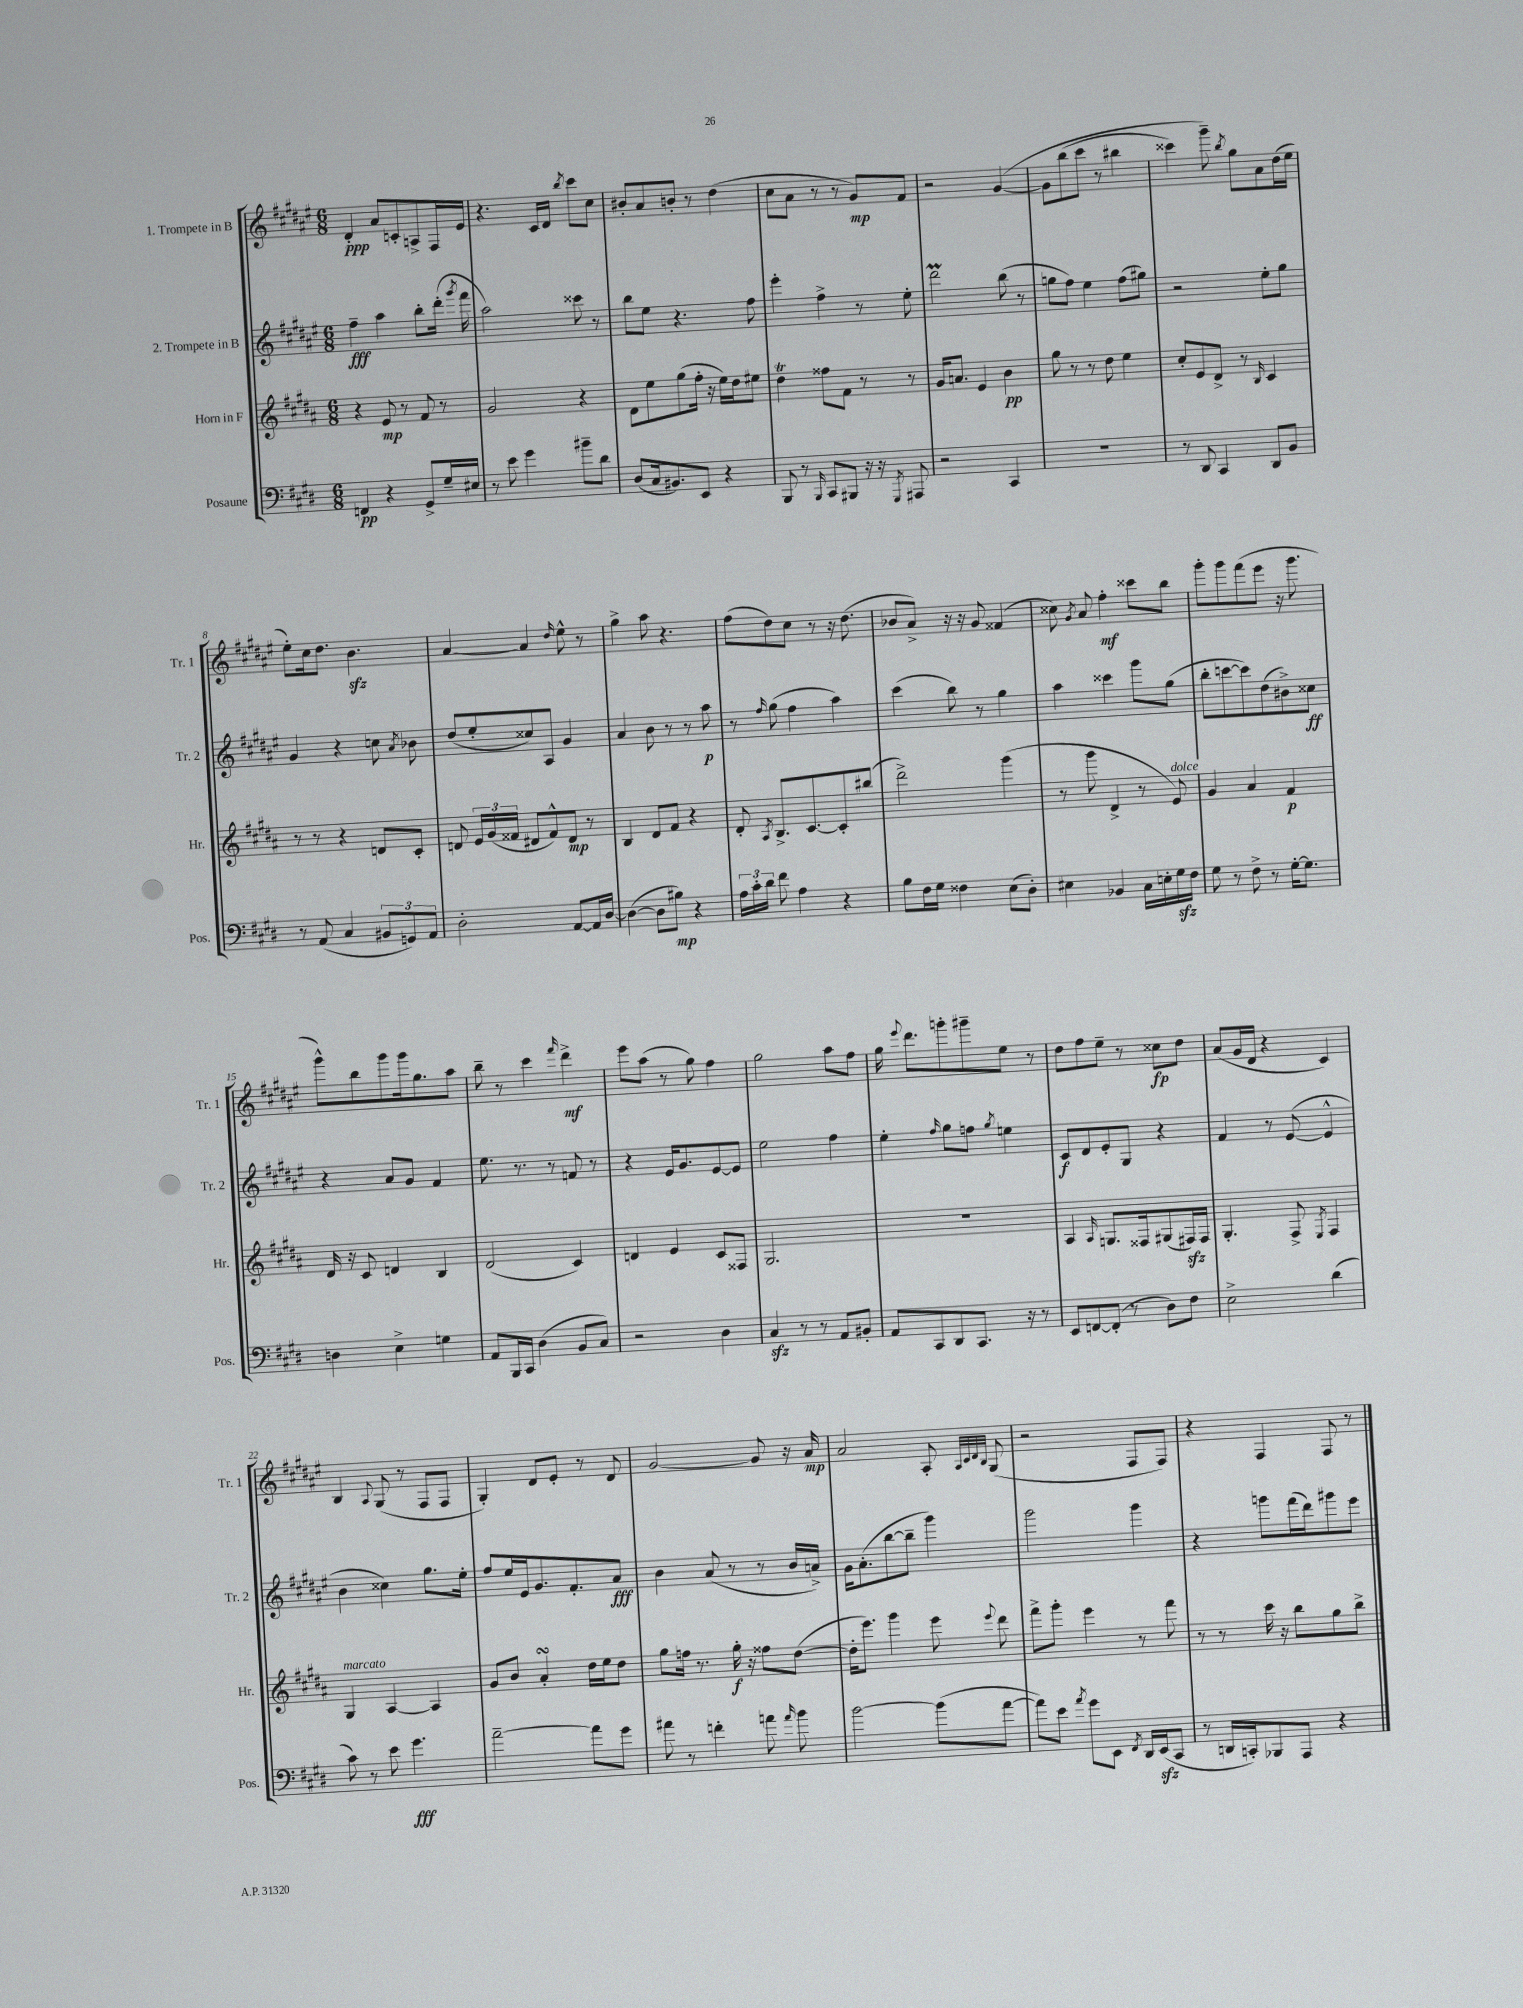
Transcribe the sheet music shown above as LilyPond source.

<<
\new StaffGroup <<
\new Staff = "s0" \with { instrumentName = "1. Trompete in B" shortInstrumentName = "Tr. 1" } {
    \clef treble \key fis \major \numericTimeSignature \time 6/8
    \autoBeamOff dis'4-.\ppp ais'8[ c'8-. a8-> fis16 eis'16] |
    r4. cis'16[ dis'16] \acciaccatura { b''8 } cis'''8[ cis''8] |
    bis'8[-. ais'8 b'8]-. r8 dis''4( |
    cis''8[ ais'8] r8 r8 gis'8[\mp) fis'8] |
    r2 gis'4~\( |
    gis'8[ b''8( cis'''8] r8 bis''4 |
    cisis'''4) gis'''8--\) \acciaccatura { b''8 } gis''8[ ais'8 dis''16( eis''16] |
    eis''8[-.) cis''16 dis''8.] b'4.\sfz |
    ais'4~ ais'4 \grace { dis''16 } eis''8-^ r8 |
    gis''4-> ais''8 r4. |
    fis''8[( dis''8) cis''8] r8 r16 dis''8.( |
    bes'8[ ais'8]->) r16 r16 gis'8 fisis'4( |
    cisis''8) \acciaccatura { gis'8 } ais'8 fis''4-.\mf cisis'''8[ b''8] |
    gis'''8[-. gis'''8 fis'''8( eis'''8] r16 gis'''8. |
    gis'''8[-^) b''8 gis'''8 gis'''16 gis''8. ais''8] |
    b''8-- r8 cis'''4 \grace { fis'''16 } dis'''4->\mf |
    eis'''8[ ais''8]( r8 gis''8) fis''4 |
    gis''2 ais''8[ fis''8] |
    gis''16 \appoggiatura { eis'''8 } dis'''8.[ g'''8-. gis'''8-- eis''8] r8 |
    dis''8[ fis''8 eis''8]-- r8 cisis''8[\fp dis''8] |
    ais'8[( gis'16 dis'16] r4 cis'4) |
    b4 \appoggiatura { ais8 } gis8( r8 fis8[ fis8] |
    gis4-.) dis'8[ eis'8]-. r8 dis'8 |
    gis'2~ gis'8 r16 ais'16\mp |
    ais'2 ais8-. \grace { ais32[ cis'32 dis'32 b32] } gis8( |
    r2 fis8[ fis8]) |
    r4 fis4 fis8 r8 \bar "|." |
}
\new Staff = "s1" \with { instrumentName = "2. Trompete in B" shortInstrumentName = "Tr. 2" } {
    \clef treble \key fis \major \numericTimeSignature \time 6/8
    \autoBeamOff fis''4--\fff ais''4 b''8[-. dis'''16]-.( \acciaccatura { gis'''8 } fis'''16 |
    ais''2) cisis'''8 r8 |
    b''8[ eis''8] r4. fis''8 |
    eis'''4-. fis''4-> r8 eis''8-. |
    dis'''2\prall b''8( r8 |
    g''8[ fis''8]) eis''4 fis''8[( gis''8]) |
    r2 eis''8[-. gis''8] |
    gis'4 r4 c''8 \acciaccatura { ais'8 } bes'8 |
    dis''8[( eis''8-. cisis''8) ais8] gis'4 |
    ais'4 b'8 r8 r8 ais''8\p |
    r8 \grace { fis''16 } gis''8( fis''4 ais''4) |
    cis'''4( b''8) r8 gis''4 |
    ais''4 cisis'''4 gis'''8[ gis''8]( |
    b''8[-. c'''8~ c'''8) dis''8( bis'8->) cisis''8]\ff |
    r4 ais'8[ gis'8] fis'4 |
    eis''8. r8. r8 f'8 r8 |
    r4 eis'16[ gis'8. eis'8~ eis'8] |
    eis''2 fis''4 |
    eis''4-. \grace { fis''16 } gis''8[ f''8] \acciaccatura { gis''8 } e''4 |
    cis'8[\f dis'8 eis'8-. gis8] r4 |
    fis'4 r8 eis'8~( eis'4-^ |
    b'4 cisis''4) gis''8.[ eis''16]-. |
    fis''8[ eis''16 eis'16 gis'8. fis'8.-. ais'8]\fff |
    b'4 ais'8( r8 r8 b'16[ a'16]->) |
    gis'16[ ais'8.-.( b''8~ b''8]-- gis'''4) |
    gis'''2 gis'''4 |
    r4 g'''8[ fis'''16( dis'''16) gis'''8 eis'''8] \bar "|." |
}
\new Staff = "s2" \with { instrumentName = "Horn in F" shortInstrumentName = "Hr." } {
    \clef treble \key b \major \numericTimeSignature \time 6/8
    \autoBeamOff r4 e'8\mp r8 fis'8 r8 |
    gis'2 r4 |
    dis'8[ e''8 gis''8( fis''16]-. r16 e''16[) dis''16 eis''8] |
    dis''4\trill fisis''8[ fis'8] r8 r8 |
    gis'16[ a'8.] e'4 b'4\pp |
    gis''8 r8 r8 dis''8 e''4 |
    cis''8[-. e'8 dis'8]-> r8 \grace { b16 } cis'4 |
    r8 r8 r4 d'8[ cis'8]-. |
    d'8 \tuplet 3/2 { e'16[ gis'16( fisis'16] } dis'8[ fisis'8-^) dis'8]\mp r8 |
    b4 dis'8[ fis'8] r4 |
    dis'8-. \acciaccatura { ais8 } b8.[-> cis'8.~ cis'8-. bis''8]( |
    dis'''2->) gis'''4( |
    r8 gis'''8 dis'4-> r8 e'8^\markup { \italic "dolce" }) |
    gis'4 ais'4 fis'4\p |
    dis'16 r16 cis'8 d'4 b4 |
    dis'2( cis'4) |
    d'4 e'4 cis'8[ fisis8] |
    gis2. |
    R2. |
    ais4 \grace { ais16 } g8.[ fisis16 gis8( fis16\sfz) fis16] |
    gis4.-. fis8-> \acciaccatura { e8 } fis4 |
    gis4^\markup { \italic "marcato" } ais4~ ais4 |
    gis'8[ b'8] ais'4-.\turn dis''16[ e''16 dis''8] |
    gis''8[ f''16] r8. gis''16-.\f r16 fisis''8[ dis''8]~( |
    dis''16[-. e'''8.]) gis'''4 e'''8 \appoggiatura { e'''8 } dis'''8 |
    fis'''8[-> gis'''8]-. e'''4 r8 fis'''8 |
    r8 r8 cis'''16 r16 b''8[ gis''8 b''8]-> \bar "|." |
}
\new Staff = "s3" \with { instrumentName = "Posaune" shortInstrumentName = "Pos." } {
    \clef bass \key e \major \numericTimeSignature \time 6/8
    \autoBeamOff f,4\pp r4 gis,8[-> gis16-- eis16] |
    r8 e'8 gis'4 bis'8[-- dis'8] |
    dis8[( cis16 bis,8.) e,8] r4 |
    b,,8 r8 \grace { b,,16 } cis,8[ bis,,8] r16 r16 \acciaccatura { gis,,8 } ais,,8 |
    r2 cis,4 |
    R2. |
    r8 dis,8 cis,4 dis,8[ b,8] |
    r8 a,8( cis4 \tuplet 3/2 { bis,8[ g,8) a,8] } |
    dis2-. a,8[~ a,16 dis16]~ |
    dis4~( dis8[ bis8]\mp) r4 |
    \tuplet 3/2 { a16[ cis'16-. dis'16] } fis'8 a4 r4 |
    b8[ fis16 gis16] fisis4 e8[( dis8]-.) |
    eis4 bes,4 cis16[ e16-. gis16\sfz fis16] |
    gis8 r8 fis8-> r8 gis16[~-. gis8.] |
    d4 e4-> g4 |
    a,8[ b,,16 cis,16] dis4( b,8[ cis8]) |
    r2 dis4 |
    cis4\sfz r8 r8 a,8[ bis,8]-. |
    a,8[ cis,8 dis,8 cis,8.] r16 r8 |
    e,8[ f,8~ f,8]-.( r8 dis8[) fis8] |
    e2-> dis'4( |
    cis'8) r8 e'8 gis'4.\fff |
    a'2~-- a'8[ gis'8] |
    ais'8 r8 f'4-. a'8 \grace { a'16 } b'8 |
    b'2~ b'8[( a'8]~ |
    a'8[) e'8] \acciaccatura { a'8 } gis'8[ e,8] \acciaccatura { fis,8 } dis,16[ e,16\sfz( cis,8] |
    r8 d,16[ c,16-.) bes,,8 a,,8] r4 \bar "|." |
}
>>
>>
